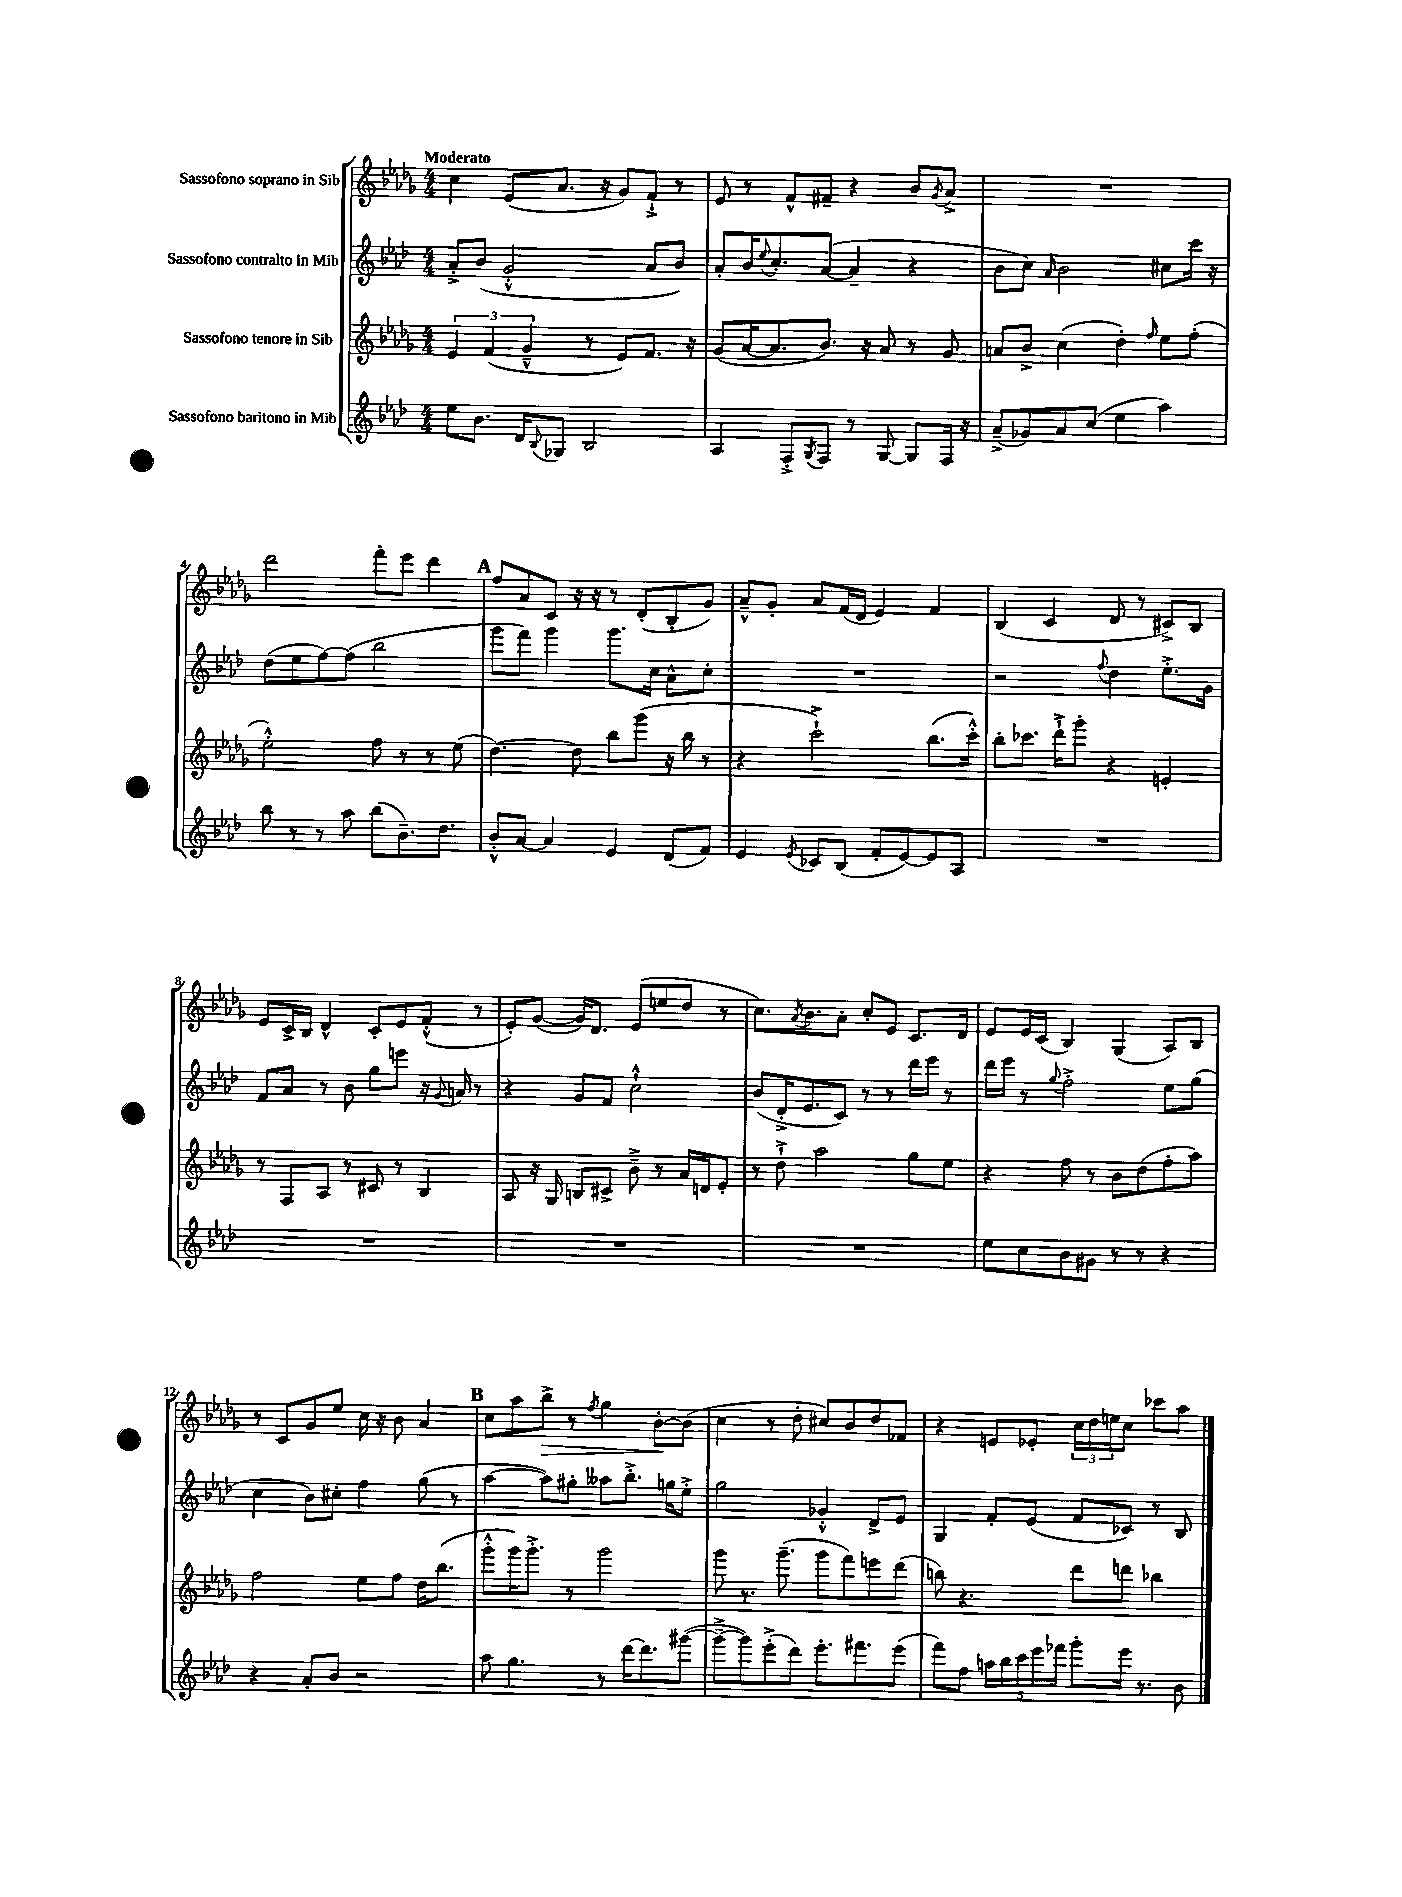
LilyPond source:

<<
\new StaffGroup <<
\new Staff = "s0" \with { instrumentName = "Sassofono soprano in Sib" } {
    \clef treble \key des \major \numericTimeSignature \time 4/4 \tempo "Moderato"
    c''4 ees'8( aes'8. r16 ges'8) f'8-!-> r8 |
    ees'8 r8 f'8-^ fis'8-- r4 bes'8 \acciaccatura { ges'8 } aes'8-> |
    R1 |
    des'''2 f'''8-. ees'''8 des'''4 |
    \mark \markup { \bold "A" } f''8 aes'8 c'8 r16 r16 r8 des'8-.( bes8-. ges'8) |
    aes'8---^ ges'8-. aes'8 f'16( des'16 ees'4) f'4 |
    bes4( c'4 des'8 r8 cis'8->) bes8 |
    ees'8 c'16-> bes16 des'4-^ c'8-. ees'8 f'8-.-^( r8 |
    ees'8-.) ges'8~( ges'16) des'8. ees'8( e''8 des''8 r8 |
    c''8.) \acciaccatura { aes'8 } bes'8. aes'8-. c''8-. ees'8 c'8. des'16 |
    ees'8 ees'16 c'16( bes4) ges4( aes8) bes8 |
    r8 c'8 ges'8 ees''8 c''16 r16 bes'8 aes'4 |
    \mark \markup { \bold "B" } c''8 aes''8 bes''8->\> r8 \acciaccatura { f''8 } ges''4 bes'8~-.\! bes'8( |
    c''4 r8 des''8-. cis''8) bes'8 des''8 fes'8 |
    r4 e'8 ees'8-. \tuplet 3/2 { c''16 des''16 e''16 } c''8 ces'''8 aes''8 \bar "|." |
}
\new Staff = "s1" \with { instrumentName = "Sassofono contralto in Mib" } {
    \clef treble \key aes \major \numericTimeSignature \time 4/4
    aes'8-.-> bes'8( g'2-.-^ aes'8 bes'8) |
    aes'8-. bes'16 \appoggiatura { ees''8 } c''8.-. aes'8~( aes'4-- r4 |
    bes'8 c''8) \grace { aes'16 } bes'2 cis''8 c'''16 r16 |
    des''8( ees''8 f''8~) f''8( bes''2 |
    \mark \markup { \bold "A" } g'''8 f'''8) g'''4 g'''8. c''16 aes'8-^ c''8-. |
    R1 |
    r2 \appoggiatura { f''8 } des''4 ees''8.-.-> g'16 |
    f'8 aes'8 r8 bes'8 g''8 e'''8 r16 \appoggiatura { g'8 } a'16 r8 |
    r4 g'8 f'8 c''2-!-^ |
    bes'8( des'16-.-> ees'8. c'8) r8 r8 des'''16 ees'''16 r8 |
    des'''16 ees'''16 r8 \appoggiatura { g''8 } f''2-.-> ees''8 g''8( |
    c''4 bes'8) cis''8-. f''4 g''8( r8 |
    \mark \markup { \bold "B" } aes''4~ aes''8) gis''8-. aeses''8 bes''8.-.-> g''16 ees''8-.-> |
    g''2 ges'4-.-^ des'8-> ees'8 |
    g4 f'8-. ees'8( f'8 ces'8) r8 bes8 \bar "|." |
}
\new Staff = "s2" \with { instrumentName = "Sassofono tenore in Sib" } {
    \clef treble \key des \major \numericTimeSignature \time 4/4
    \tuplet 3/2 { ees'4 f'4( ges'4---^ } r8 ees'8) f'8. r16 |
    ges'8( aes'16~ aes'8. bes'8.) r16 aes'8 r8 ges'8 |
    a'8 bes'8-> c''4( des''4-.) \grace { f''16 } ees''8 f''8-.( |
    ees''2-.-^) f''8 r8 r8 ees''8( |
    \mark \markup { \bold "A" } des''4.~) des''8 bes''8 ges'''8( r16 bes''16 r8 |
    r4 c'''2-!->) bes''8.( c'''16-.-^) |
    bes''8-. ces'''8. des'''16-!-> ges'''8-. r4 e'4-. |
    r8 f8 aes8 r8 cis'8 r8 bes4 |
    aes8 r16 ges16 b8 cis'8-> bes'8---> r8 aes'16 d'16 ees'8-. |
    r8 des''8-!-> aes''2 ges''8 ees''8 |
    r4 f''8 r8 bes'8 des''8( f''8-. aes''8) |
    f''2 ees''8 f''8 des''16 bes''8.( |
    \mark \markup { \bold "B" } ges'''8-.-^ ges'''16) ges'''8.-.-> r8 ges'''2 |
    ges'''8 r8. ges'''8.--( ges'''8 f'''8) e'''8 des'''8( |
    b''8) r4. des'''8 d'''8 bes''4 \bar "|." |
}
\new Staff = "s3" \with { instrumentName = "Sassofono baritono in Mib" } {
    \clef treble \key aes \major \numericTimeSignature \time 4/4
    ees''8 bes'8. des'16 \appoggiatura { bes8 } ges8 bes2 |
    aes4 f8-.-> \acciaccatura { g8 } f8 r8 g8~ g8 f16 r16 |
    aes'8--->( ges'8) aes'8 c''8( ees''4 aes''4) |
    bes''8 r8 r8 aes''8 bes''8( bes'8.--) des''8. |
    \mark \markup { \bold "A" } bes'8-.-^ aes'8~ aes'4 ees'4 des'8( f'8) |
    ees'4 \acciaccatura { ees'8 } ces'8 bes8( f'8-. ees'8~) ees'8 aes8 |
    R1 |
    R1 |
    R1 |
    R1 |
    ees''8 c''8 bes'8 gis'8 r8 r8 r4 |
    r4 aes'8-. bes'8 r2 |
    \mark \markup { \bold "B" } aes''8 g''4. r8 des'''16~ des'''8. gis'''8~( |
    gis'''8~---> gis'''8) ees'''8-.->( des'''8) ees'''8.-. fis'''8. ees'''8( |
    f'''8) f''8 \tuplet 5/4 { a''16 bes''16 c'''16 ees'''16 fes'''16 } g'''8-. ees'''16 r8. bes'8 \bar "|." |
}
>>
>>
